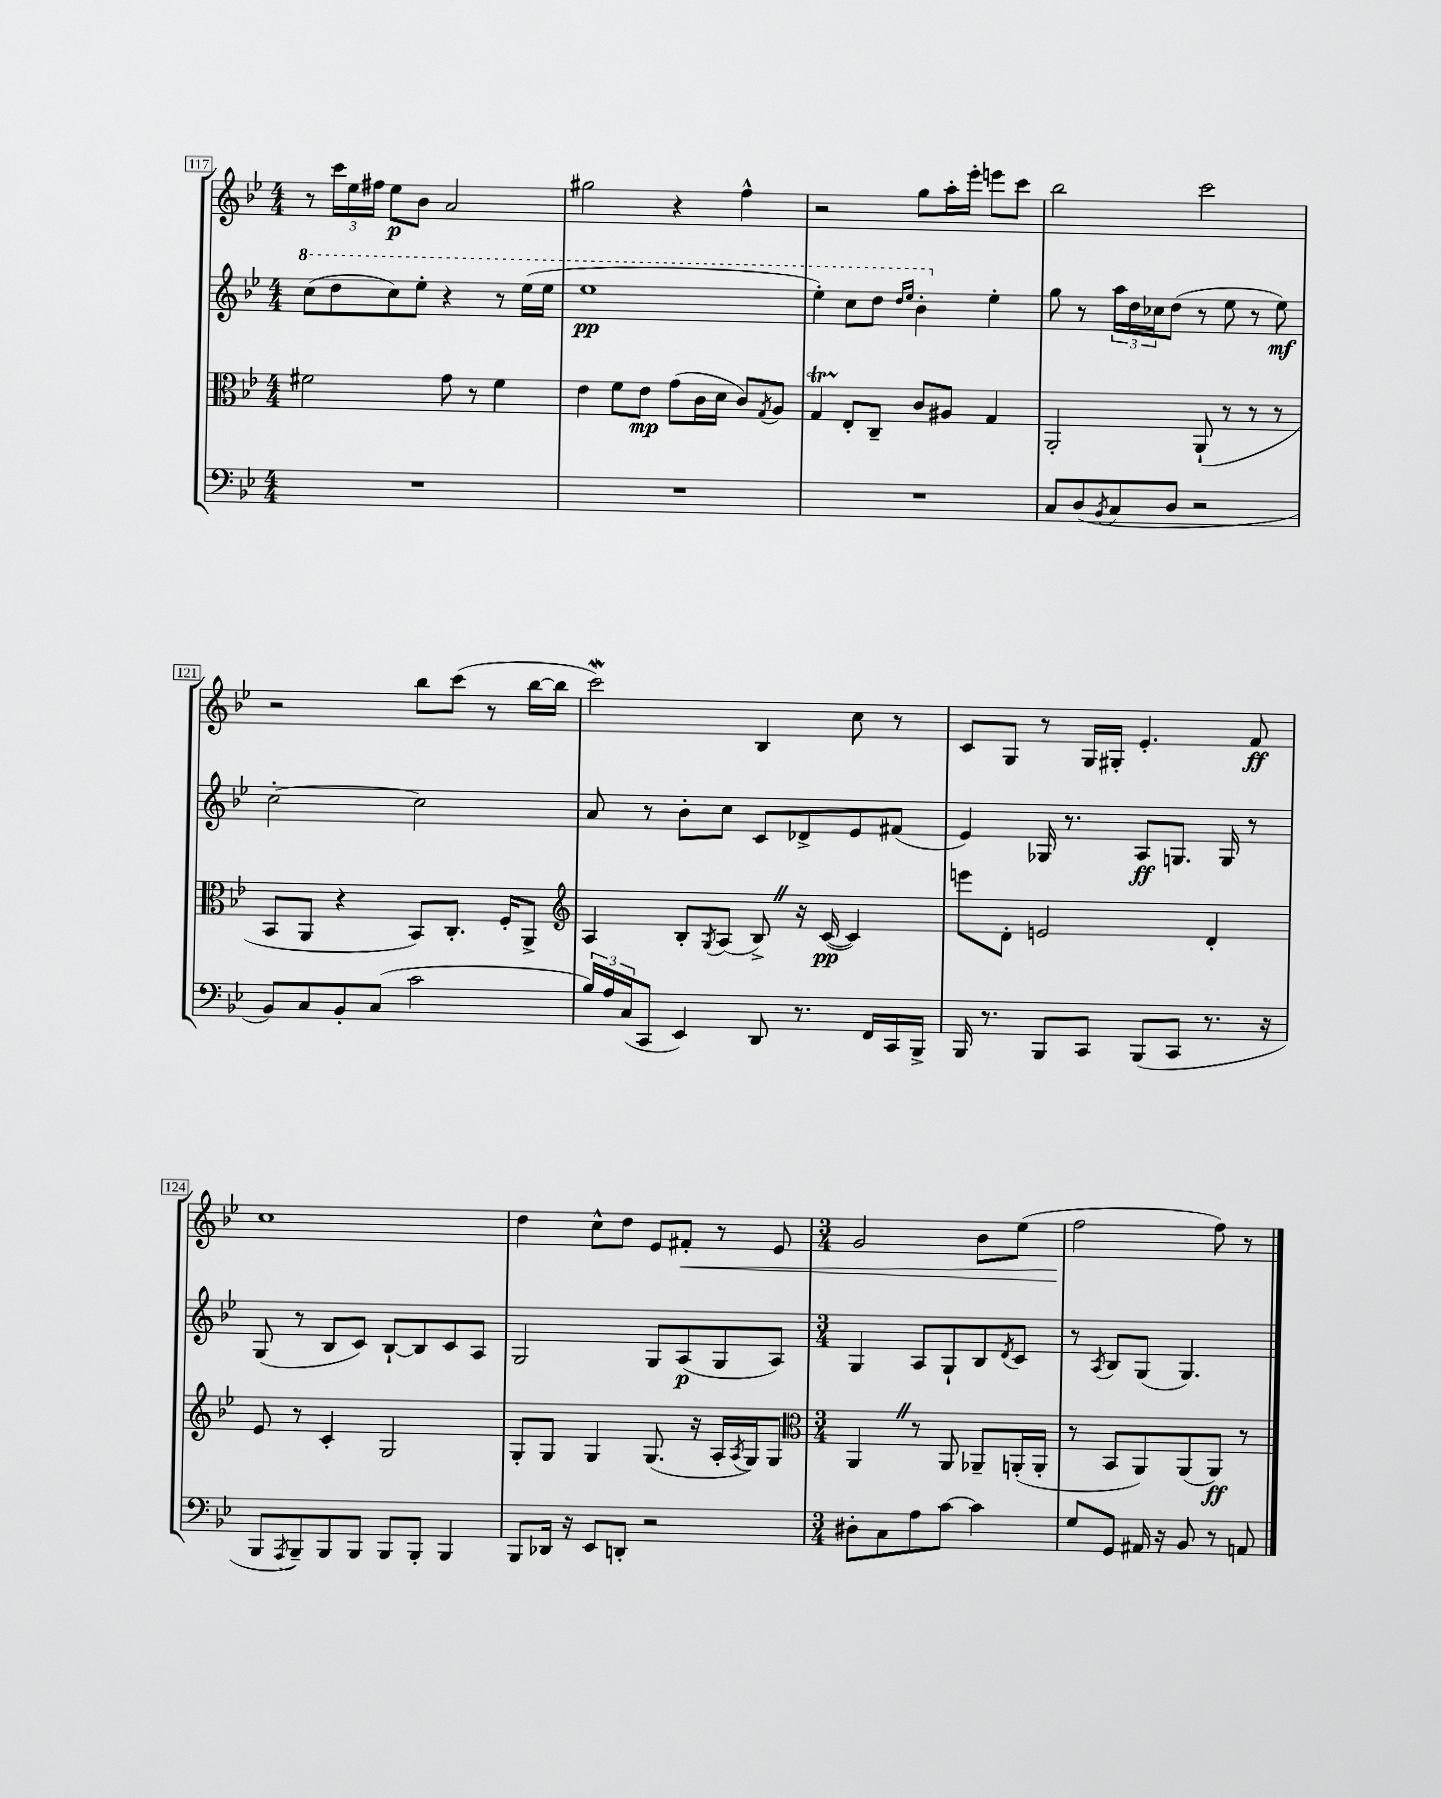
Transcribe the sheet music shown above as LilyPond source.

<<
\new StaffGroup <<
\new Staff = "s0" {
    \clef treble \key bes \major \numericTimeSignature \time 4/4
    r8 \tuplet 3/2 { c'''16 ees''16 fis''16 } ees''8\p bes'8 a'2 |
    gis''2 r4 f''4-^ |
    r2 g''8 a''16-. ees'''16-. e'''8 c'''8 |
    bes''2 c'''2 |
    r2 bes''8 c'''8( r8 bes''16~ bes''16 |
    c'''2\mordent) bes4 c''8 r8 |
    c'8 g8 r8 g16 gis16-. ees'4.-. f'8\ff |
    c''1 |
    d''4 c''8-^ d''8 ees'8 fis'8-.\< r8 ees'8 |
    \numericTimeSignature \time 3/4 g'2 bes'8 ees''8( |
    f''2\! f''8) r8 \bar "|." |
}
\new Staff = "s1" {
    \clef treble \key bes \major \numericTimeSignature \time 4/4
    \ottava #1 c'''8( d'''8 c'''8) ees'''8-. r4 r8 ees'''16( ees'''16 |
    ees'''1\pp |
    ees'''4-.) c'''8 d'''8 \grace { d'''16 ees'''16 } bes''4-. \ottava #0 ees''4-. |
    g''8 r8 \tuplet 3/2 { a''16 d''16 ces''16 } d''8( r8 ees''8 r8 ees''8\mf) |
    c''2~-. c''2 |
    a'8 r8 bes'8-. c''8 c'8 des'8-> ees'8 fis'8( |
    ees'4) ges16 r8. a8\ff g8. g16 r8 |
    g8( r8 bes8 c'8) bes8~-! bes8 c'8 a8 |
    g2 g8 a8\p( g8 a8) |
    \numericTimeSignature \time 3/4 g4 a8 g8-! bes8 \acciaccatura { d'8 } c'8 |
    r8 \acciaccatura { a8 } bes8 g8( g4.) \bar "|." |
}
\new Staff = "s2" {
    \clef alto \key bes \major \numericTimeSignature \time 4/4
    fis'2 g'8 r8 fis'4 |
    ees'4 f'8 ees'8\mp g'8( c'16 d'16 c'8) \acciaccatura { g8 } a8 |
    g4\startTrillSpan ees8-.\stopTrillSpan c8-- c'8 ais8 g4 |
    a,2-. a,8-!( r8 r8 r8 |
    bes,8 a,8 r4 bes,8) c8.-. f16-. a,8-> |
    \clef treble a4 bes8-. \acciaccatura { g8 } a8( bes8->) \once \override BreathingSign.text = \markup { \musicglyph "scripts.caesura.straight" } \breathe r16 c'16~\pp( c'4) |
    e'''8 d'8-. e'2 d'4-. |
    ees'8 r8 c'4-. g2 |
    g8-. g8 g4 g8.( r16 a16-. \acciaccatura { a8 } g16) g8 |
    \numericTimeSignature \time 3/4 \clef alto a,4 \once \override BreathingSign.text = \markup { \musicglyph "scripts.caesura.straight" } \breathe r8 a,8 aes,8-- a,16-.( a,16-. |
    r8 bes,8 a,8) a,8( a,8\ff) r8 \bar "|." |
}
\new Staff = "s3" {
    \clef bass \key bes \major \numericTimeSignature \time 4/4
    R1 |
    R1 |
    R1 |
    c8 d8( \acciaccatura { bes,8 } c8 d8 r2 |
    bes,8) c8 bes,8-. c8( c'2 |
    \tuplet 3/2 { bes16) a16 c16( } c,8 ees,4) d,8 r8. f,16 c,16 bes,,16-> |
    bes,,16 r8. bes,,8 c,8 bes,,8( c,8 r8. r16 |
    bes,,8 \acciaccatura { a,,8 } bes,,8--) bes,,8 bes,,8 bes,,8 bes,,8-. bes,,4 |
    bes,,8 des,16 r16 ees,8 d,8-. r2 |
    \numericTimeSignature \time 3/4 dis8-. c8 a8 c'8~ c'4 |
    g8 g,8 ais,16 r16 bes,8 r8 a,8 \bar "|." |
}
>>
>>
\layout { \context { \Score currentBarNumber = #117 \override BarNumber.stencil = #(make-stencil-boxer 0.1 0.3 ly:text-interface::print) } }
